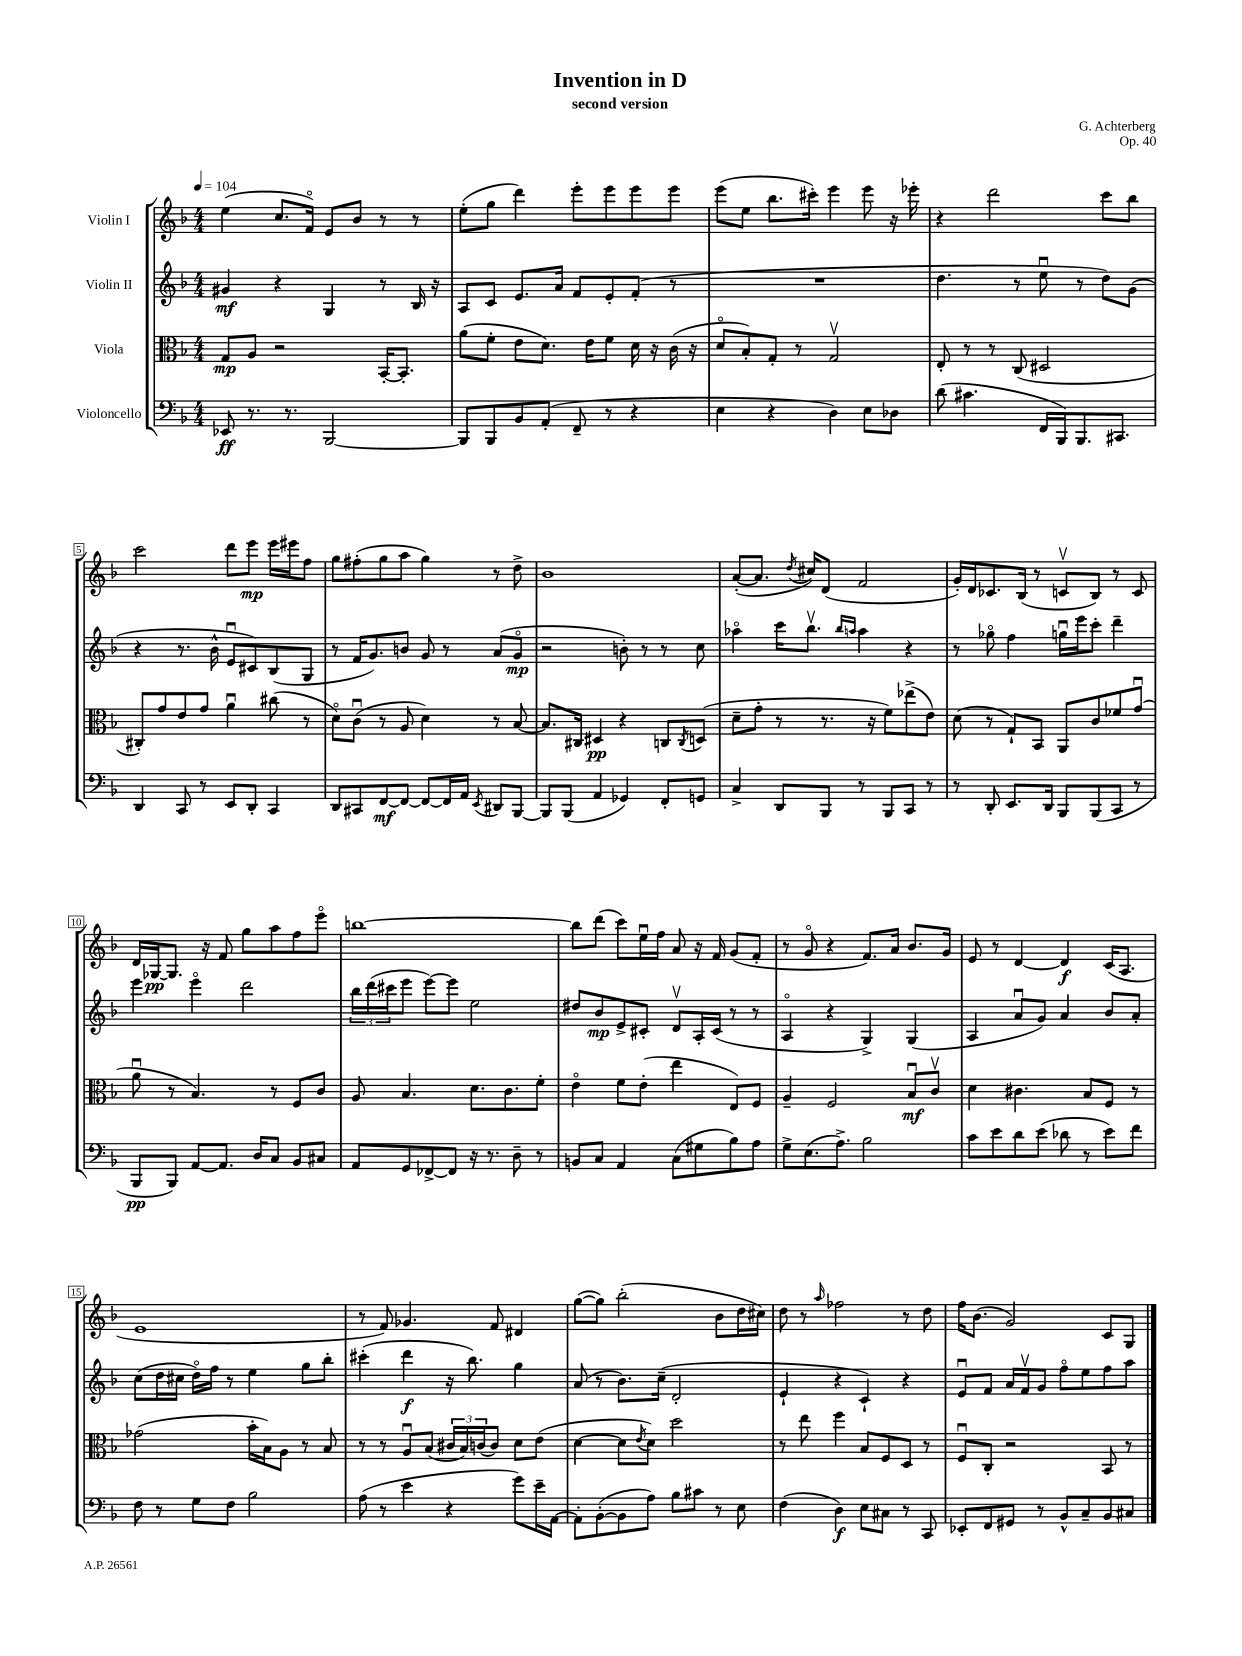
\header { title = "Invention in D" composer = "G. Achterberg" subtitle = "second version" opus = "Op. 40" }
<<
\new StaffGroup <<
\new Staff = "s0" \with { instrumentName = "Violin I" } {
    \clef treble \key f \major \numericTimeSignature \time 4/4 \tempo 4 = 104
    e''4( c''8. f'16\flageolet) e'8 bes'8 r8 r8 |
    e''8-.( g''8 d'''4) e'''8-. e'''8 e'''8 e'''8 |
    e'''8( e''8 bes''8. cis'''16-.) e'''4 e'''8 r16 ees'''16-. |
    r4 d'''2 c'''8 bes''8 |
    c'''2 d'''8 e'''8\mp e'''16 eis'''16 f''8 |
    g''8 fis''8-.( g''8 a''8 g''4) r8 d''8-> |
    bes'1 |
    a'8~-.( a'8. \acciaccatura { d''8 } cis''16) d'8( f'2 |
    g'16-.) d'16 ces'8. bes16( r8 c'8\upbow bes8) r8 c'8 |
    d'16 ges16~\pp ges8. r16 f'8 g''8 a''8 f''8 e'''8\flageolet |
    b''1~ |
    b''8 d'''8( c'''8) e''16\downbow f''16 a'8 r16 f'16 g'8( f'8-. |
    r8 g'8\flageolet r4 f'8.) a'16 bes'8. g'16 |
    e'8 r8 d'4~ d'4\f c'16( a8. |
    e'1 |
    r8 f'8) ges'4. f'8 dis'4 |
    g''8~( g''8) bes''2-.( bes'8 d''16 cis''16) |
    d''8 r8 \grace { a''16 } fes''2 r8 d''8 |
    f''16 bes'8.( g'2) c'8 g8 \bar "|." |
}
\new Staff = "s1" \with { instrumentName = "Violin II" } {
    \clef treble \key f \major \numericTimeSignature \time 4/4
    gis'4\mf r4 g4 r8 bes16 r16 |
    a8 c'8 e'8. a'16 f'8 e'8-. f'8-.( r8 |
    R1 |
    d''4. r8 e''8\downbow r8 d''8) g'8( |
    r4 r8. bes'16-^ e'8\downbow cis'8) bes8( g8 |
    r8 f'16 g'8.) b'8 g'8 r8 a'8( g'8\flageolet\mp |
    r2 b'8-.) r8 r8 c''8 |
    aes''4\flageolet c'''16 bes''8.\upbow \grace { bes''16 a''16 } a''4 r4 |
    r8 ges''8\flageolet f''4 g''16\downbow e'''16 c'''8-. d'''4-- |
    e'''4 e'''4\flageolet d'''2 |
    \tuplet 3/2 { bes''16 d'''16( cis'''16 } e'''8 e'''8~) e'''8 e''2 |
    dis''8 bes'8\mp e'8-> cis'8-. d'8\upbow a16-. cis'16( r8 r8 |
    a4\flageolet r4 g4->) g4( |
    a4 a'8\downbow g'8) a'4 bes'8 a'8-. |
    c''8( d''16 cis''16 d''16\flageolet) f''16 r8 e''4 g''8 bes''8-. |
    cis'''4-.( d'''4\f r16 bes''8.) g''4 |
    a'8( r8 bes'8.) c''16--( d'2-. |
    e'4-! r4 c'4-!) r4 |
    e'8\downbow f'8 a'16 f'16\upbow g'8 f''8\flageolet e''8 f''8 a''8 \bar "|." |
}
\new Staff = "s2" \with { instrumentName = "Viola" } {
    \clef alto \key f \major \numericTimeSignature \time 4/4
    g8\mp a8 r2 bes,16~-. bes,8.-. |
    a'8( f'8-. e'8 d'8.) e'16 f'8 d'16 r16 c'16( r16 |
    d'8\flageolet bes8-.) g8-. r8 g2\upbow |
    e8-. r8 r8 c8( dis2 |
    cis8-.) g'8 e'8 g'8 a'4\downbow cis''8( r8 |
    d'8\flageolet) c'8\downbow( r8 a8 d'4) r8 bes8~ |
    bes8. cis16 dis4\pp r4 c8 \acciaccatura { c8 } d8( |
    d'8-- g'8-. r8 r8. r16 f'8) ees''8->( e'8) |
    d'8( r8 g8-!) bes,8 a,8 c'8 fes'8 g'8\downbow( |
    a'8\downbow r8 bes4.) r8 f8 c'8 |
    a8 bes4. d'8. c'8. f'8-. |
    e'4\flageolet f'8 e'8-.( e''4 e8) f8 |
    a4-- f2 bes8\downbow\mf c'8\upbow |
    d'4 cis'4. bes8 f8 r8 |
    ges'2( bes'16-. bes16) a8 r8 bes8 |
    r8 r8 a8\downbow bes8( \tuplet 3/2 { cis'16 bes16) c'16( } c'8) d'8 e'8( |
    d'4~ d'8 \acciaccatura { e'8 } d'8) d''2 |
    r8 e''8 f''4 bes8 f8 d8 r8 |
    f8\downbow c8-. r2 bes,8 r8 \bar "|." |
}
\new Staff = "s3" \with { instrumentName = "Violoncello" } {
    \clef bass \key f \major \numericTimeSignature \time 4/4
    ees,8\ff r8. r8. bes,,2~ |
    bes,,8 bes,,8 bes,8 a,8-.( f,8-- r8 r4 |
    e4 r4 d4) e8 des8 |
    d'8( cis'4. f,16 bes,,16) bes,,8. cis,8. |
    d,4 c,8 r8 e,8 d,8-. c,4 |
    d,8 cis,8 f,8~\mf f,8~ f,8~ f,16 a,16 \acciaccatura { e,8 } dis,8 bes,,8~ |
    bes,,8 bes,,8( a,4 ges,4) f,8-. g,8 |
    c4-> d,8 bes,,8 r8 bes,,8 c,8 r8 |
    r8 d,8-. e,8. d,16 bes,,8 bes,,8( c,8 r8 |
    bes,,8\pp bes,,8) a,8~ a,8. d16 c8 bes,8 cis8 |
    a,8 g,8 fes,8~-> fes,8 r16 r8. d8-- r8 |
    b,8 c8 a,4 c8( gis8 bes8) a8 |
    g8-> e8.( a8.->) bes2 |
    c'8 e'8 d'8 e'8( des'8 r8 e'8) f'8 |
    f8 r8 g8 f8 bes2 |
    a8( r8 e'4 r4 g'8) e'16-- a,16~ |
    a,8-. bes,8~-.( bes,8 a8) bes8 cis'8 r8 e8 |
    f4( d4\f) e8 cis8 r8 c,8 |
    ees,8-. f,8 gis,8 r8 bes,8-^ c8-- bes,8 cis8 \bar "|." |
}
>>
>>
\layout { \context { \Score \override BarNumber.stencil = #(make-stencil-boxer 0.1 0.3 ly:text-interface::print) } }
